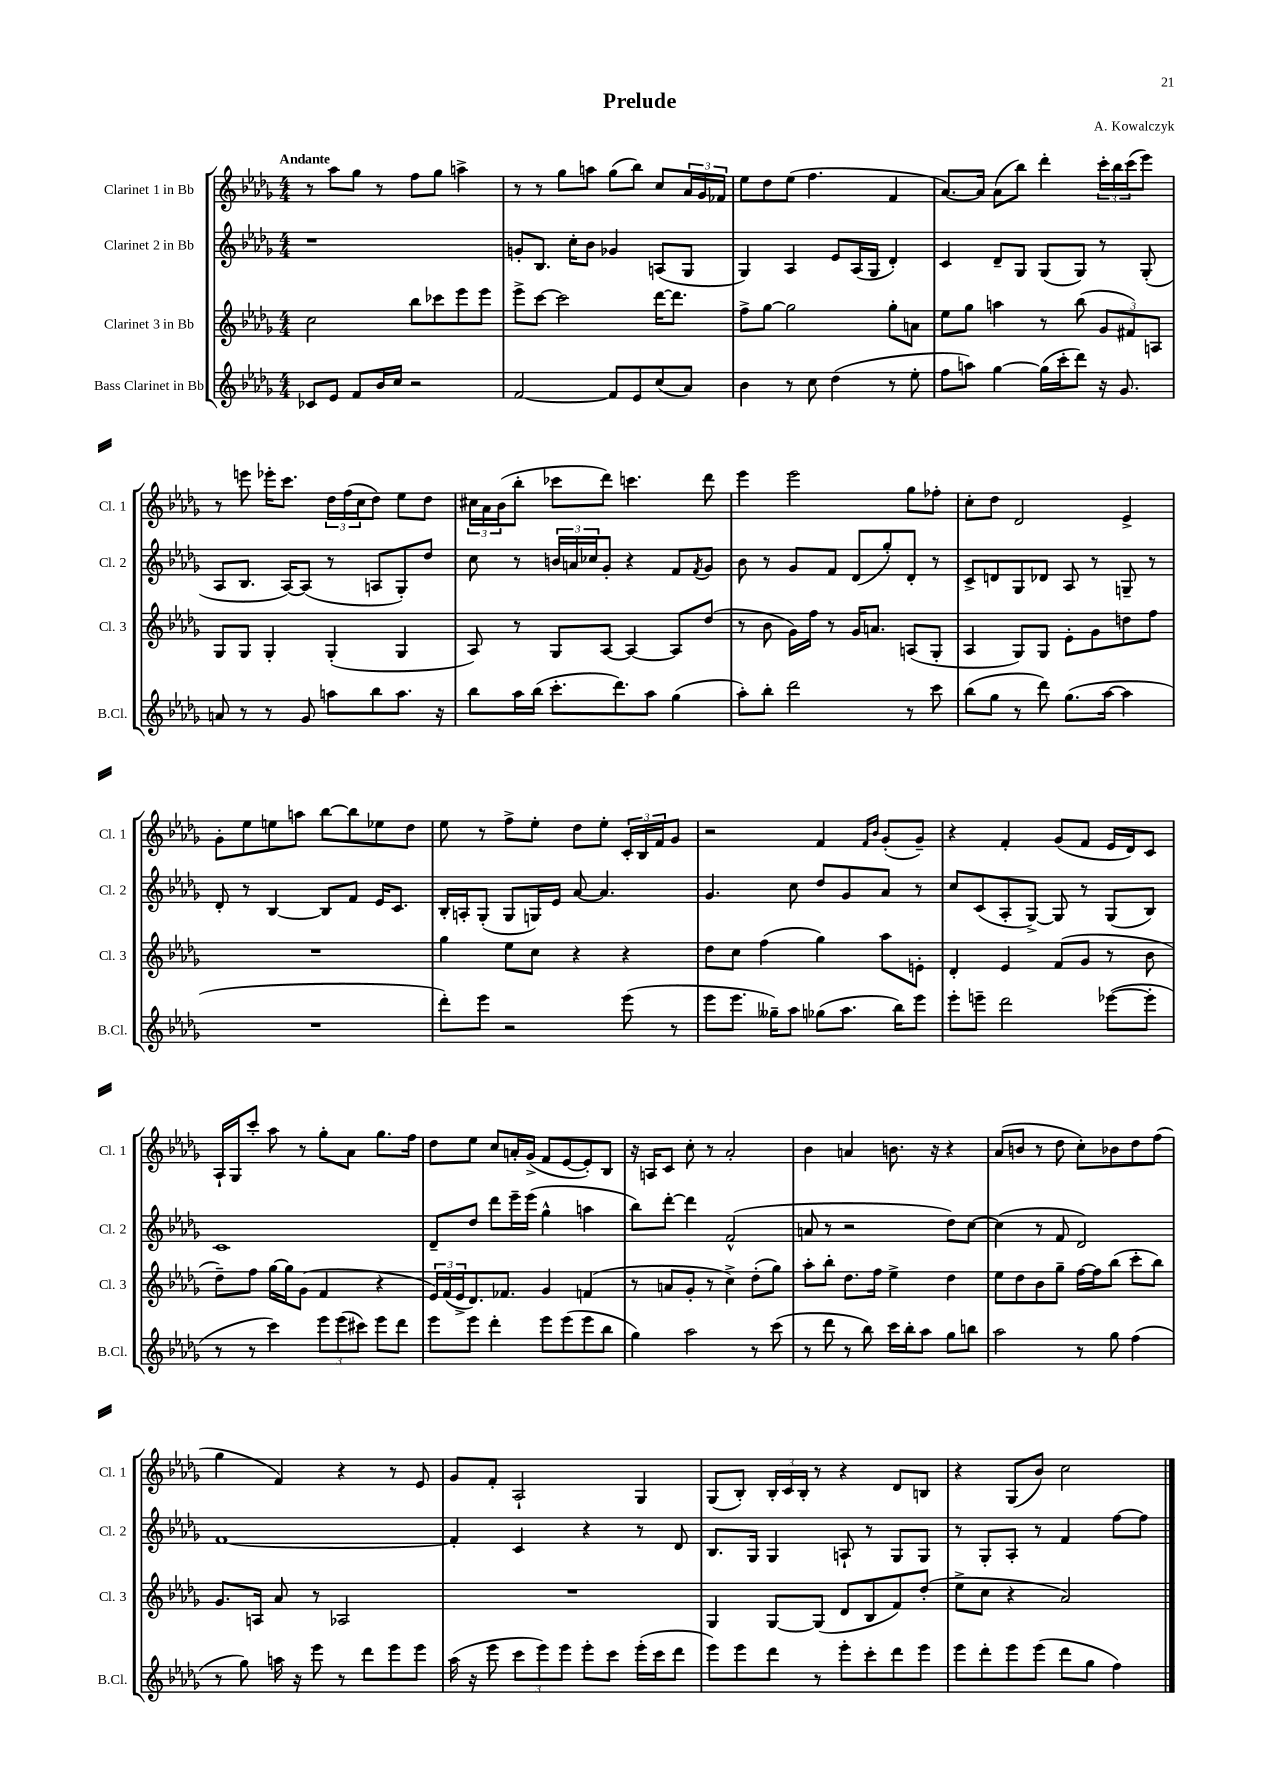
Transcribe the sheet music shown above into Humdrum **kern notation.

**kern	**kern	**kern	**kern
*staff4	*staff3	*staff2	*staff1
*clefG2	*clefG2	*clefG2	*clefG2
*k[b-e-a-d-g-]	*k[b-e-a-d-g-]	*k[b-e-a-d-g-]	*k[b-e-a-d-g-]
*M4/4	*M4/4	*M4/4	*M4/4
8c-	2cc	1r	8r
8e-	.	.	8aa-
8f	.	.	8gg-
16b-	.	.	8r
16cc	.	.	.
2r	8bb-	.	8ff
.	8ccc-	.	8gg-
.	8eee-	.	4aa^
.	8eee-	.	.
=	=	=	=
[2f	8eee-^	8g'	8r
.	[8ccc	8.B-	8r
.	2ccc]	.	8gg-
.	.	16cc'	.
.	.	8b-	8aa
8f]	.	4g-	(8gg-
8e-	.	.	8bb-)
(8cc	[16ddd-	(8A	8cc
.	8.ddd-]	.	.
8a-)	.	8G-	24a-
.	.	.	24g-
.	.	.	24f-
=	=	=	=
4b-	8ff^	4G-)	8ee-
.	[8gg-	.	8dd-
8r	2gg-]	4A-	(8ee-
8cc	.	.	4.ff
(4dd-	.	8e-	.
.	.	(16A-	.
.	.	16G-	.
8r	8gg-'	4d-')	4f
8ee-'	8a	.	.
=	=	=	=
8ff	8ee-	4c	[8.a-)
8aa)	8gg-	.	.
.	.	.	16a-]
[4gg-	4aa	8d-~	(8a-
.	.	8G-	8bb-)
(16gg-]	8r	(8G-	4ddd-'
16ccc'	.	.	.
8ddd-)	(8bb-	8G-)	.
16r	12g-	8r	24ccc'
.	.	.	24bb-
8.g-	.	.	.
.	12f#)	.	(24ccc
.	.	(8G-'	8eee-)
.	12A	.	.
=	=	=	=
8a	8G-	8A-	8r
8r	8G-	8.B-	8eee
8r	4G-'	.	16eee-'
.	.	[16A-)	8.ccc
8g-	.	(8A-]	.
8aa	(4G-'	8r	24dd-
.	.	.	(24ff
.	.	.	24cc
8bb-	.	8A	8dd-)
8.aa	4G-	8G-')	8ee-
.	.	8dd-	8dd-
16r	.	.	.
=	=	=	=
8bb-	8A-)	8cc	24cc#
.	.	.	24a-
.	.	.	(24b-
16aa-	8r	8r	8bb-'
(16bb-	.	.	.
8.ccc'	8G-	24b	8ccc-
.	.	24a	.
.	.	24cc-	.
.	[8A-	8g-'	8ddd-)
8.ddd-)	.	.	.
.	4A-_	4r	4.ccc
8aa-	.	.	.
(4gg-	8A-]	8f	.
.	.	8qf	.
.	(8dd-	8g-	8ddd-
=	=	=	=
8aa-')	8r	8b-	4eee-
8bb-'	8b-	8r	.
2ddd-	16g-)	8g-	2eee-
.	16ff	.	.
.	8r	8f	.
.	16g-	(8d-	.
.	8.a	.	.
.	.	8gg-')	.
8r	(8A	8d-'	8gg-
8ccc	8G-'	8r	8ff-'
=	=	=	=
(8bb-	4A-	8c^	8cc'
8gg-	.	8d	8dd-
8r	8G-)	8G-	2d-
8ddd-)	8G-	8d-	.
(8.gg-	8e-'	8A-	.
.	8g-	8r	.
[16aa-	.	.	.
4aa-]	8dd	8G~	4e-^
.	8ff	8r	.
=	=	=	=
1r	1r	8d-'	8g-'
.	.	8r	8ee-
.	.	[4B-	8ee
.	.	.	8aa
.	.	8B-]	[8bb-
.	.	8f	8bb-]
.	.	16e-	8ee-
.	.	8.c	.
.	.	.	8dd-
=	=	=	=
8ddd-')	4gg-	16B-'	8ee-
.	.	16A'	.
8eee-	.	(8G-'	8r
2r	8ee-	8G-	8ff^
.	8cc	16G)	8ee-'
.	.	16e-	.
.	4r	[8a-	8dd-
.	.	4.a-]	8ee-'
(8eee-	4r	.	24c'
.	.	.	24B-
.	.	.	24f
8r	.	.	8g-
=	=	=	=
8eee-	8dd-	4.g-	2r
8.eee-	8cc	.	.
.	(4ff	.	.
16gg--~)	.	.	.
8aa-	.	8cc	.
(8gg-	4gg-)	8dd-	4f
8.aa-	.	8g-	.
.	.	.	16qqf
.	.	.	16qqb-
.	8aa-	8a-	(8g-'
16bb-)	.	.	.
8eee-	8e'	8r	8g-~)
=	=	=	=
8eee-'	4d-'	8cc	4r
8eee~	.	(8c	.
2ddd-	4e-	8A-'	4f'
.	.	[8G-^)	.
.	(8f	8G-]	(8g-
.	8g-	8r	8f
([8eee-	8r	(8G-	16e-
.	.	.	16d-)
8eee-']	8b-	8B-)	8c
=	=	=	=
8r	8dd-~)	1c	16A-`
.	.	.	16G-
8r	8ff	.	8ccc'
4ccc)	[16gg-	.	8aa-
.	16gg-]	.	.
.	(8g-	.	8r
12eee-	4f	.	8gg-'
(12eee-	.	.	.
.	.	.	8a-
12ccc#)	.	.	.
8eee-	4r	.	8.gg-
8ddd-	.	.	.
.	.	.	16ff
=	=	=	=
8eee-	24e-)	8d-~	8dd-
.	(24f	.	.
.	24e-^	.	.
8eee-	8.d-)	8dd-	8ee-
4ddd-'	.	8ddd-	8cc
.	8.f-	.	.
.	.	16eee-~	16a'
.	.	(16eee-	(16g-^
8eee-	4g-	4gg-^^	8f
(8eee-	.	.	[8e-
8eee-	(4f	4aa	8e-'])
8bb-	.	.	8B-
=	=	=	=
4gg-)	8r	8bb-)	16r
.	.	.	16A
.	8a	[8ddd-'	8c
2aa-	8g-'	4ddd-]	8cc'
.	8r	.	8r
.	4cc^)	(2f^^	2a-'
8r	(8dd-'	.	.
(8ccc	8gg-)	.	.
=	=	=	=
8r	8aa-'	8a	4b-
8ddd-	8bb-'	8r	.
8r	8.dd-	2r	4a
8bb-)	.	.	.
.	16ff	.	.
16ccc	4ee-^	.	8.b
16bb-'	.	.	.
8aa-	.	.	.
.	.	.	16r
8gg-	4dd-	8dd-)	4r
8bb	.	[8cc	.
=	=	=	=
2aa-	8ee-	(4cc]	(8a-
.	8dd-	.	8b
.	8b-	8r	8r
.	8gg-~	8f	8dd-
8r	[16ff	2d-)	8cc')
.	16ff]	.	.
8gg-	(8bb-	.	8b-
(4ff	8ccc'	.	8dd-
.	8bb-)	.	(8ff
=	=	=	=
8r	8.g-	[1f	4gg-
8gg-)	.	.	.
.	16A	.	.
16aa	8a-	.	4f)
16r	.	.	.
8eee-	8r	.	.
8r	2A-	.	4r
8ddd-	.	.	.
8eee-	.	.	8r
8eee-	.	.	8e-
=	=	=	=
(16aa-	1r	4f']	8g-
16r	.	.	.
8eee-	.	.	8f'
12ccc	.	4c	2A-`
12eee-)	.	.	.
12eee-	.	.	.
8eee-'	.	4r	.
8ccc	.	.	.
(16eee-'	.	8r	4G-
16ccc	.	.	.
8ddd-	.	8d-	.
=	=	=	=
8eee-)	4G-	8.B-	(8G-
8eee-	.	.	8B-')
.	.	16G-	.
8ddd-	[8G-	4G-	24B-'
.	.	.	24c
.	.	.	24B-'
8r	(8G-]	.	8r
8eee-'	8d-	8A`	4r
8ccc'	8B-	8r	.
8ddd-	8f)	8G-	8d-
8eee-	(8dd-'	8G-	8B
=	=	=	=
8eee-	8ee-^	8r	4r
8ddd-'	8cc	8G-'	.
8eee-	4r	8A-'	(8G-
(8eee-	.	8r	8b-)
8ddd-	2a-)	4f	2cc
8gg-	.	.	.
4ff)	.	[8ff	.
.	.	8ff]	.
==	==	==	==
*-	*-	*-	*-
